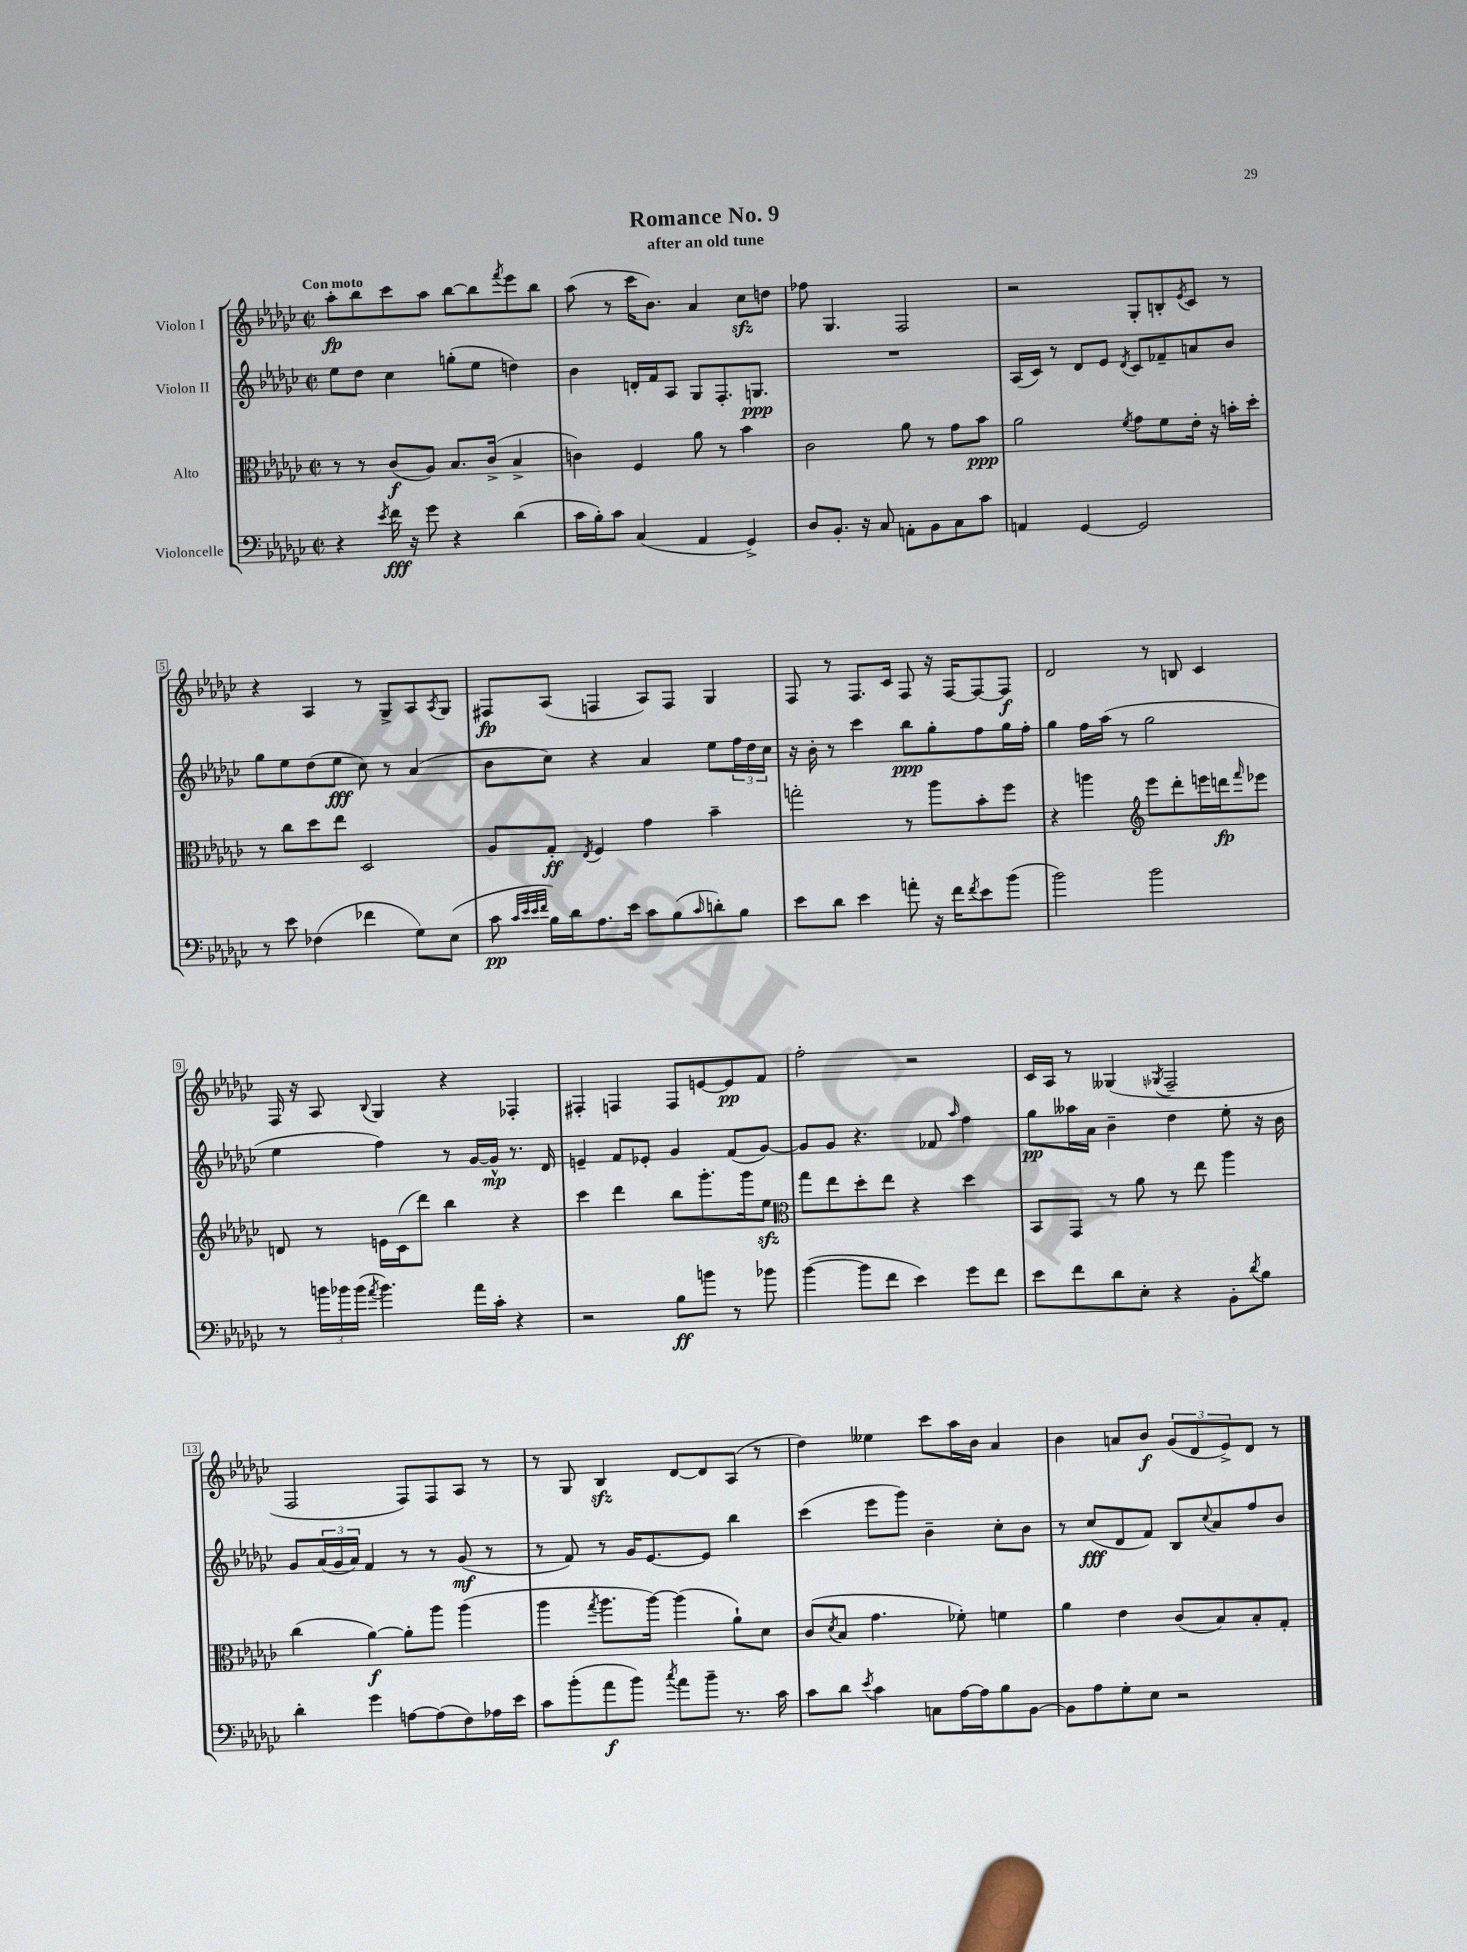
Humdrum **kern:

**kern	**kern	**kern	**kern
*staff4	*staff3	*staff2	*staff1
*clefF4	*clefC3	*clefG2	*clefG2
*k[b-e-a-d-g-c-]	*k[b-e-a-d-g-c-]	*k[b-e-a-d-g-c-]	*k[b-e-a-d-g-c-]
*M2/2	*M2/2	*M2/2	*M2/2
*met(c|)	*met(c|)	*met(c|)	*met(c|)
4r	8r	8ee-	8aa-'
.	8r	8dd-	8bb-
8qe-	.	.	.
16f	(8c-	4cc-	8ccc-
16r	.	.	.
8g-	8A-)	.	8aa-
4r	8.B-	(8gg'	[8bb-
.	.	8ee-	8bb-]
.	(16c-^	.	.
.	.	.	8qfff
(4d-	4B-^	4dd)	8eee-
.	.	.	8bb-
=	=	=	=
16c-	4c)	4b-	(8aa-
16B-')	.	.	.
8c-	.	.	8r
(4C-	4F	16d'	16ccc-
.	.	16f	8.b-)
.	.	8A-	.
4AA-	8a-	8G-	4a-
.	8r	8.F'	.
4GG-^)	4b-	.	8cc-
.	.	8.G	.
.	.	.	8dd
=	=	=	=
8D-	2c-	1r	8ff-
8.BB-'	.	.	4.G-
16r	.	.	.
8C-	.	.	.
8AA'	8a-	.	2F
8BB-	8r	.	.
8C-	8g-	.	.
8c-	8b-	.	.
=	=	=	=
4AA	2a-	(16A-	2r
.	.	16c-)	.
.	.	8r	.
[4GG-	.	8d-	.
.	.	8e-	.
.	8qf	8qd-	.
2GG-]	8g-	8c-	8G-'
.	8f	8f-~	8B'
.	.	.	8qe-
.	16e-'	8a	8c-
.	16r	.	.
.	16b'	8b-	8r
.	16dd-'	.	.
=	=	=	=
8r	8r	8gg-	4r
8e-	8cc-	8ee-	.
(4F-	8dd-	(8dd-	4A-
.	8ee-	8ee-	.
4f-	2D-	8cc-)	8r
.	.	8r	8G-^
8G-)	.	(4a-	8A-
.	.	.	8qA-
(8E-	.	.	8G-
=	=	=	=
8c-	8A-	8b-	8F#
32qqc-	.	.	.
32qqe-	.	.	.
32qqe-	.	.	.
32qqf	.	.	.
16B-)	8G-'	8cc-)	(8A-
16d-	.	.	.
.	8qE-	.	.
8.A-	4F	4r	4F
16e-	.	.	.
8c-	4g-	4a-	8A-)
(8B-	.	.	8F
16qqc-	.	.	.
8d')	4b-~	8ee-	4G-
8B-	.	24ff	.
.	.	24dd-	.
.	.	24cc-	.
=	=	=	=
8e-	2gg'	16r	8F
.	.	16b-'	.
8d-	.	8r	8r
4e-	.	4ccc-	8.F
.	.	.	16c-
8a'	8r	8bb-	8F
16r	8aa-	8gg-'	16r
16f	.	.	[16F
8qf	.	.	.
8e-	8b-'	8ff	8F_
(8b-	8ff	16gg-	8F]
.	.	16ff'	.
=	=	=	=
2b-)	4r	4gg-	2d-
.	4aa	16ff	.
.	.	(16aa-	.
.	.	8r	.
*	*clefG2	*	*
2b-	8eee-	2gg-	8r
.	8ddd-'	.	8B
.	16eee	.	4c-
.	16ddd	.	.
.	16qqfff	.	.
.	8eee-	.	.
=	=	=	=
8r	8d	4ee-	16F
.	.	.	16r
24b	8r	.	8A-
24b-	.	.	.
(24b-	.	.	.
8qa-	.	.	8qqB-
4.b-)	16e	4ff)	4G-
.	(16c-	.	.
.	8ddd-)	.	.
.	4bb-	8r	4r
16a-	.	[16g-	.
16c-'	.	16g-^^]	.
4r	4r	8.r	4F-'
.	.	16d-	.
=	=	=	=
2r	4ccc-	4e~	4F#'
.	4ddd-	8f	4F
.	.	8e-'	.
8B-	8bb-	4g-	8F
8b	8.ggg-'	.	[8e
8r	.	(8f	8e]
.	16ggg-	.	.
8b-	8ee-	[8g-)	8f
=	=	=	=
*	*clefC3	*	*
([4b-	8gg-	8g-]	2ff'
.	8ee-	8g-	.
8b-]	8dd-'	4.r	.
8f	8ee-	.	.
4e-)	4r	.	2r
.	.	8f-	.
.	.	16qqaa-	.
8g-	4dd-	4ff	.
8f	.	.	.
=	=	=	=
8e-	8BB-	8gg-	16c-
.	.	.	16A-
8f	8GG-	16aa--	8r
.	.	16a-	.
8d-	8r	4b-~	(4G--
8E-'	8a-	.	.
.	.	.	8qG-
4r	8r	4dd-	2F~
.	8ee-	.	.
8BB-'	4aa-	8ee-'	.
8qd-	.	.	.
8B-	.	16r	.
.	.	16b-	.
=	=	=	=
4d-'	(4cc-	8g-	2F
.	.	(24a-	.
.	.	24g-	.
.	.	24a-)	.
4g-	[4a-)	4f	.
[8A	8a-']	8r	8F)
(8A]	8aa-	8r	8F
8F)	(4aa-	(8g-	8A-
16A-	.	8r	8r
16e-	.	.	.
=	=	=	=
8c-	4aa-	8r	8r
(8b-'	.	8f)	8G-
.	8qgg-	.	.
8a-	8.aa-	8r	4B-
8b-)	.	16g-	.
.	[16aa-)	[8.e-	.
8qcc-	.	.	.
8a-	(4aa-]	.	[8d-
8b-~	.	8e-]	8d-]
8.r	8a-`)	4bb-	(8A-
.	8d-	.	8r
16c-	.	.	.
=	=	=	=
8c-	(8c-	(4ccc-	4dd-)
.	8qd-	.	.
8d-	8B-	.	.
8qe-	.	.	.
4c-	4.g-	8eee-	4ee--
.	.	8ggg-)	.
8C	.	4b-~	8ccc-
[16A-	8f-')	.	16aa-
16A-]	.	.	16b-
8B-	4f	8cc-'	4a-
[8BB-	.	8b-	.
=	=	=	=
8BB-]	4a-	8r	4b-
8A-	.	(8cc-	.
8G-'	4e-	8d-	8a
8E-	.	8f)	8b-
2r	(8c-	8B-	(12g-
.	.	.	12d-
.	.	8qqcc-	.
.	8B-)	8a-	.
.	.	.	12e-^)
.	8B-'	8ff	8d-
.	8G-'	8b-	8r
==	==	==	==
*-	*-	*-	*-
